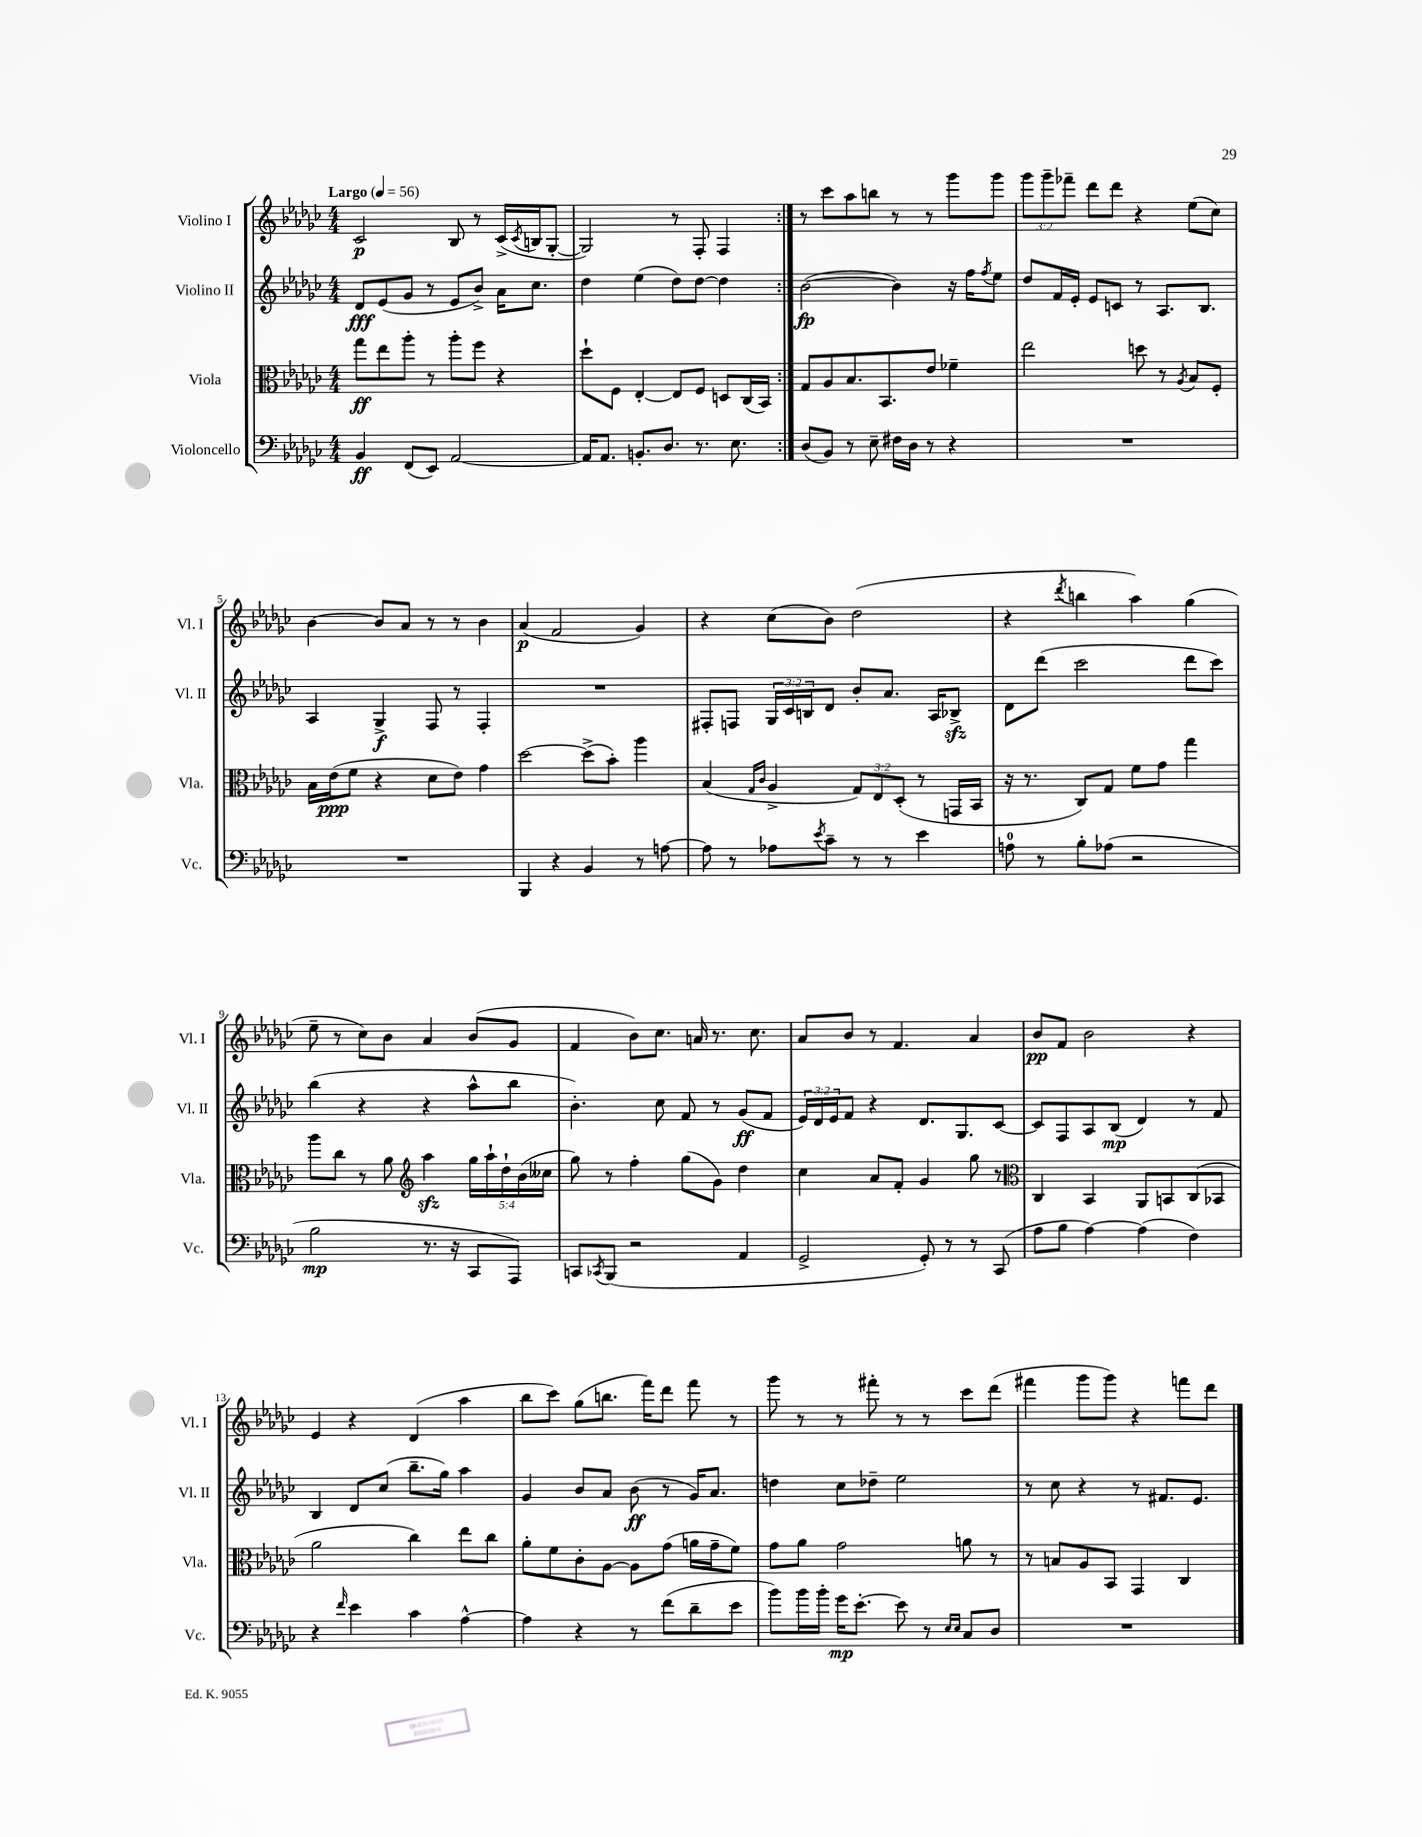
<<
\new StaffGroup <<
\new Staff = "s0" \with { instrumentName = "Violino I" shortInstrumentName = "Vl. I" } {
    \clef treble \key ges \major \numericTimeSignature \time 4/4 \override Staff.TupletNumber.text = #tuplet-number::calc-fraction-text \tempo "Largo" 4 = 56
    \repeat volta 2 { ces'2\p bes8 r8 ces'16->( \acciaccatura { ces'8 } b16 ges8~-. |
    ges2) r8 f8-. f4 | }
    r8 ces'''8 aes''8 b''8 r8 r8 ges'''8 ges'''8 |
    \tuplet 3/2 { ges'''8 ges'''8-- fes'''8-- } des'''8 des'''8 r4 ees''8( ces''8) |
    bes'4~ bes'8 aes'8 r8 r8 bes'4 |
    aes'4\p( f'2 ges'4) |
    r4 ces''8( bes'8) des''2( |
    r4 \acciaccatura { des'''8 } b''4 aes''4) ges''4( |
    ees''8-- r8 ces''8) bes'8 aes'4 bes'8( ges'8 |
    f'4 bes'8) ces''8. a'16 r8. ces''8. |
    aes'8 bes'8 r8 f'4. aes'4 |
    bes'8\pp f'8 bes'2 r4 |
    ees'4 r4 des'4( aes''4 |
    bes''8 ces'''8) ges''8( b''8. f'''16) des'''8 f'''8 r8 |
    ges'''8 r8 r8 fis'''8-. r8 r8 ces'''8 des'''8( |
    fis'''4 ges'''8 ges'''8) r4 f'''8 des'''8 \bar "|." |
}
\new Staff = "s1" \with { instrumentName = "Violino II" shortInstrumentName = "Vl. II" } {
    \clef treble \key ges \major \numericTimeSignature \time 4/4 \override Staff.TupletNumber.text = #tuplet-number::calc-fraction-text
    \repeat volta 2 { des'8\fff ees'8( ges'8 r8 ees'8 bes'8->) aes'16 ces''8. |
    des''4 ees''4( des''8) des''8~ des''4 | }
    bes'2~\fp( bes'4) r16 f''16 \acciaccatura { f''8 } ees''8 |
    des''8 f'16 ees'16-. ees'8 c'8 r8 aes8. bes8. |
    aes4 ges4->\f f8 r8 f4-. |
    R1 |
    fis8-. f8 \tuplet 3/2 { ges16 ces'16 b16 } des'8 bes'8-. aes'8. aes16 bes8->\sfz |
    des'8 des'''8( ces'''2 des'''8 ces'''8) |
    bes''4( r4 r4 aes''8-^ bes''8 |
    bes'4.-.) ces''8 f'8 r8 ges'8\ff( f'8 |
    \tuplet 3/2 { ees'16) des'16 ees'16 } f'8 r4 des'8. ges8. ces'8~ |
    ces'8 f8 aes8 bes8\mp( des'4) r8 f'8 |
    bes4 des'8 ces''8( bes''8.-- ges''16) aes''4 |
    ges'4 bes'8 aes'8 bes'8\ff( r8 ges'16) aes'8. |
    d''4 ces''8 des''8-- ees''2 |
    r8 ces''8 r4 r8 fis'8. ees'8. \bar "|." |
}
\new Staff = "s2" \with { instrumentName = "Viola" shortInstrumentName = "Vla." } {
    \clef alto \key ges \major \numericTimeSignature \time 4/4 \override Staff.TupletNumber.text = #tuplet-number::calc-fraction-text
    \repeat volta 2 { ges''8\ff ees''8 aes''8-. r8 aes''8-. f''8 r4 |
    des''8-! f8 ees4~-. ees8 f8 d8 ces16( bes,16) | }
    ges8 aes8 bes8. bes,8. ees'8 fes'4-- |
    ees''2 d''8 r8 \acciaccatura { aes8 } bes8 f8-. |
    bes16 ees'16\ppp( f'8 r4 des'8 ees'8) ges'4 |
    des''2~ des''8->( bes'8-.) aes''4 |
    bes4( \grace { ges16 ces'16 } aes4-> \tuplet 3/2 { ges8) ees8 des8-.( } r8 g,16 bes,16 |
    r16 r8. ces8) ges8 f'8 ges'8 ges''4 |
    aes''8 ces''8 r8 aes'8 \clef treble aes''4\sfz \tuplet 5/4 { ges''16 aes''16-! des''16-! bes'16( ceses''16 } |
    ges''8) r8 f''4-. ges''8( ges'8) des''4 |
    ces''4 aes'8 f'8-. ges'4 ges''8 r8 |
    \clef alto ces4 bes,4 aes,8 b,8 ces8( bes,8 |
    aes'2 ces''4) ees''8 ces''8 |
    aes'8-. f'8 ces'8-. aes8~ aes8 ges'8( a'16 ges'16-- f'8) |
    ges'8 aes'8 ges'2 a'8 r8 |
    r8 b8 aes8 bes,8 ges,4 ces4 \bar "|." |
}
\new Staff = "s3" \with { instrumentName = "Violoncello" shortInstrumentName = "Vc." } {
    \clef bass \key ges \major \numericTimeSignature \time 4/4
    \repeat volta 2 { bes,4\ff f,8( ees,8) aes,2~ |
    aes,16 aes,8. b,8.-. des8. r8. ees8. | }
    des8( bes,8) r8 ees8-- fis16 des16 r8 r4 |
    R1 |
    R1 |
    bes,,4 r4 bes,4 r8 a8~ |
    a8 r8 aes8 \acciaccatura { ees'8 } ces'8-- r8 r8 ees'4 |
    a8-0 r8 bes8-. aes8( r2 |
    bes2\mp r8. r16 ces,8 aes,,8) |
    c,8 \acciaccatura { ces,8 } bes,,8( r2 aes,4 |
    ges,2-> ges,8-.) r8 r8 ces,8( |
    aes8 bes8 aes4~) aes4( f4) |
    r4 \grace { f'16 } ees'4 ces'4 aes4~-^ |
    aes4 r4 r8 f'8( des'8-- ees'8 |
    bes'8) bes'16 bes'16-. ges'16\mp ees'8.~-. ees'8 r8 \grace { ees16 ees16 } ces8 des8 |
    R1 \bar "|." |
}
>>
>>
